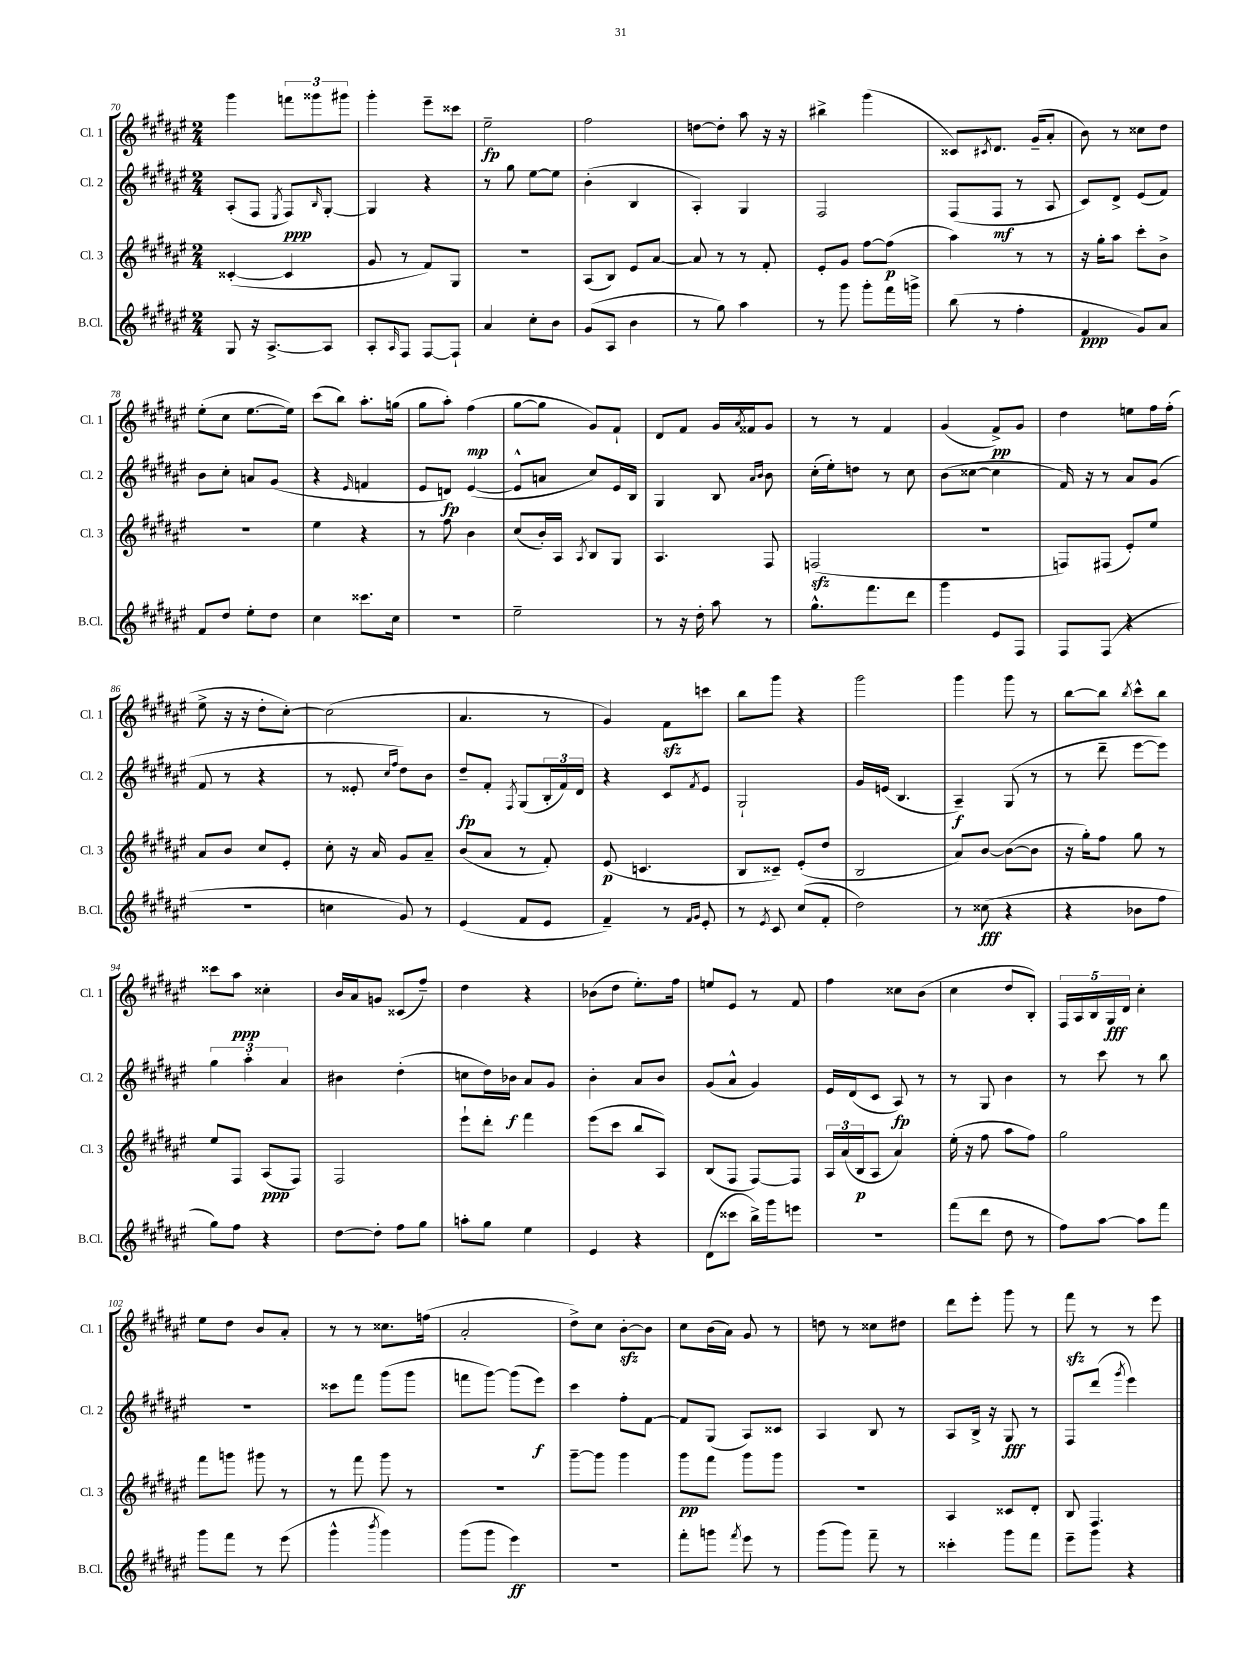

**kern	**kern	**kern	**kern
*staff4	*staff3	*staff2	*staff1
*clefG2	*clefG2	*clefG2	*clefG2
*k[f#c#g#d#a#e#]	*k[f#c#g#d#a#e#]	*k[f#c#g#d#a#e#]	*k[f#c#g#d#a#e#]
*M2/4	*M2/4	*M2/4	*M2/4
8G#	([4c##'	(8A#'	4ggg#
16r	.	8F#	.
[8.A#^	.	.	.
.	.	8qE#	.
.	4c##]	8F#)	12fff
.	.	.	12ggg##
.	.	16qqB	.
8A#]	.	[8G#'	.
.	.	.	12ggg#
=	=	=	=
8A#'	8g#	4G#]	4ggg#'
16qqA#	.	.	.
8F#	8r	.	.
[8F#	8f#)	4r	8eee#~
8F#`]	8G#	.	8ccc##
=	=	=	=
4a#	2r	8r	2ee#~
.	.	8gg#	.
8cc#'	.	[8ee#	.
8b	.	8ee#]	.
=	=	=	=
(8g#	(8A#	(4b'	2ff#
8A#	8B)	.	.
4b	8e#	4B	.
.	[8a#	.	.
=	=	=	=
8r	8a#]	4A#')	[8dd
8gg#)	8r	.	8dd']
4aa#	8r	4G#	8aa#
.	8f#'	.	16r
.	.	.	16r
=	=	=	=
8r	8e#'	2F#	4bb#^
8ggg#	8g#	.	.
8ggg#'	[8ff#	.	(4ggg#
16fff#	(8ff#]	.	.
16ggg^	.	.	.
=	=	=	=
(8bb	4aa#)	(8F#	8c##)
.	.	.	8qc#
8r	.	8F#	8.d#
4ff#'	8r	8r	.
.	.	.	(16g#~
.	8r	8A#	8a#'
=	=	=	=
4f#	16r	8c#)	8b)
.	16gg#'	.	.
.	8aa#	8d#^	8r
8g#)	8ccc#'	(8e#	8cc##
8a#	8b^	8f#)	8dd#
=	=	=	=
8f#	2r	8b	(8ee#'
8dd#	.	8cc#'	8cc#
8ee#'	.	8a	[8.ee#
8dd#	.	(8g#	.
.	.	.	16ee#])
=	=	=	=
4cc#	4ee#	4r	(8ccc#
.	.	.	8bb)
.	.	16qqe#	.
8.ccc##	4r	4f	8.aa#'
16cc#	.	.	(16gg
=	=	=	=
2r	8r	8e#	8gg#
.	8ff#	8d)	8aa#')
.	4b	([4e#	(4ff#
=	=	=	=
2ee#~	(8cc#	8e#^^]	[8gg#
.	16b')	8a	8gg#]
.	16A#	.	.
.	8qA#	.	.
.	8B	8cc#)	8g#)
.	8G#	16e#	8f#`
.	.	16B	.
=	=	=	=
8r	4.A#	4G#	8d#
16r	.	.	8f#
16dd#'	.	.	.
8aa#	.	8B	16g#
.	.	.	8qa#
.	.	.	16f##
.	.	16qqa#	.
.	.	16qqb	.
8r	8F#	8b	8g#
=	=	=	=
8.gg#^^	(2F	(16cc#'	8r
.	.	16ee#')	.
.	.	8dd	8r
8.fff#	.	.	.
.	.	8r	4f#
8ddd#	.	8cc#	.
=	=	=	=
4ggg#	2r	(8b	(4g#
.	.	[8cc##	.
8e#	.	4cc##]	8f#^)
8F#	.	.	8g#
=	=	=	=
8F#	8F)	16f#)	4dd#
.	.	16r	.
(8F#	(8F#	8r	.
4r	8e#')	8a#	8ee
.	8ee#	(8g#	16ff#
.	.	.	(16ff#'
=	=	=	=
2r	8a#	8f#	8ee#^
.	8b	8r	16r
.	.	.	16r
.	8cc#	4r	8dd#'
.	8e#'	.	[8cc#')
=	=	=	=
4cc	8cc#'	8r	(2cc#]
.	16r	8e##'	.
.	16a#	.	.
.	.	16qqcc#	.
.	.	16qqff#	.
8g#)	8g#	8dd#)	.
8r	8a#~	8b	.
=	=	=	=
(4e#	(8b	8dd#~	4.a#
.	8a#	8f#'	.
.	.	8qF#	.
8f#	8r	(8G#	.
8e#	8f#')	24B'	8r
.	.	24f#)	.
.	.	24d#	.
=	=	=	=
4f#~)	(8e#	4r	4g#)
.	4.c	.	.
8r	.	8c#	8f#
16qqf#	.	.	.
16qqg#	.	8qf#	.
8e#'	.	8e#	8ccc
=	=	=	=
8r	8B	2G#`	8bb
8qe#	.	.	.
8c#	8c##~)	.	8ggg#
(8cc#	(8e#'	.	4r
8f#'	8dd#	.	.
=	=	=	=
2dd#)	2B	16g#	2ggg#
.	.	(16e	.
.	.	4.B	.
=	=	=	=
8r	8a#)	4A#~)	4ggg#
(8cc##	[8b	.	.
4r	(8b_	(8G#	8ggg#
.	8b]	8r	8r
=	=	=	=
4r	16r	8r	[8bb
.	16gg#')	.	.
.	8ff#	8ddd#~	8bb]
.	.	.	8qbb
8b-	8gg#	[8eee#	8ccc#^^
8ff#	8r	8eee#])	8bb
=	=	=	=
8gg#)	8ee#	6gg#	8ccc##
8ff#	8F#	.	8aa#
.	.	6aa#'	.
4r	(8A#	.	4cc##'
.	.	6a#	.
.	8F#)	.	.
=	=	=	=
[8dd#	2F#	4b#	16b
.	.	.	16a#
8dd#']	.	.	8g
8ff#	.	(4dd#'	(8c##
8gg#	.	.	8ff#~)
=	=	=	=
8aa'	8eee#`	8cc	4dd#
8gg#	8ddd#'	16dd#)	.
.	.	16b-	.
4ee#	4fff#	8a#	4r
.	.	8g#	.
=	=	=	=
4e#	(8eee#	4b'	(8b-
.	8ccc#	.	8dd#
4r	8bb	8a#	8.ee#')
.	8A#)	8b	.
.	.	.	16ff#
=	=	=	=
(8d#	(8B	(8g#	8ee
8ccc##	8F#	8a#^^	8e#
16bb^)	[8F#)	4g#)	8r
16ggg#	.	.	.
8eee	8F#]	.	8f#
=	=	=	=
2r	24A#	16e#	4ff#
.	(24a#	.	.
.	.	(16d#	.
.	24B	.	.
.	8A#	8c#	.
.	4a#)	8A#)	8cc##
.	.	8r	(8b
=	=	=	=
(8fff#	(16ee#'	8r	4cc#
.	16r	.	.
8ddd#	8ff#	8G#	.
8dd#	8aa#	4b	8dd#
8r	8ff#)	.	8B')
=	=	=	=
8ff#)	2gg#	8r	20F#
.	.	.	20A#
.	.	.	20B
[8aa#	.	8ccc#	.
.	.	.	20G#
.	.	.	20d#
8aa#]	.	8r	4cc#'
8fff#	.	8bb	.
=	=	=	=
8ggg#	8fff#	2r	8ee#
8fff#	8ggg	.	8dd#
8r	8ggg#	.	8b
(8eee#	8r	.	8a#'
=	=	=	=
4ggg#^^	8r	8ccc##	8r
.	8fff#	8fff#	8r
8qbbb	.	.	.
4ggg#)	8ggg#	(8ggg#	8.cc##
.	8r	8ggg#	.
.	.	.	(16ff
=	=	=	=
(8ggg#	2r	8fff	2a#'
8ggg#	.	[8ggg#)	.
4eee#)	.	(8ggg#]	.
.	.	8eee#)	.
=	=	=	=
2r	[8ggg#~	4ccc#	8dd#^)
.	8ggg#]	.	8cc#
.	4ggg#	8ff#'	[8b'
.	.	[8f#	8b]
=	=	=	=
8fff#'	8ggg#	8f#]	8cc#
8ggg	8fff#	(8G#	(16b
.	.	.	16a#)
8qfff#	.	.	.
8eee#	8ggg#	8A#)	8g#
8r	8ggg#	8c##	8r
=	=	=	=
(8ggg#	2r	4A#	8dd
8ggg#)	.	.	8r
8fff#~	.	8B	8cc##
8r	.	8r	8dd#
=	=	=	=
4ccc##'	4A#	8A#	8ddd#
.	.	16B^	8eee#'
.	.	16r	.
8ggg#	8c##	8G#	8ggg#
8fff#	8d#'	8r	8r
=	=	=	=
8eee#~	8B	8F#	8fff#
8ggg#	4.F#	(8ddd#	8r
.	.	8qggg#	.
4r	.	4eee#)	8r
.	.	.	8eee#
==	==	==	==
*-	*-	*-	*-
